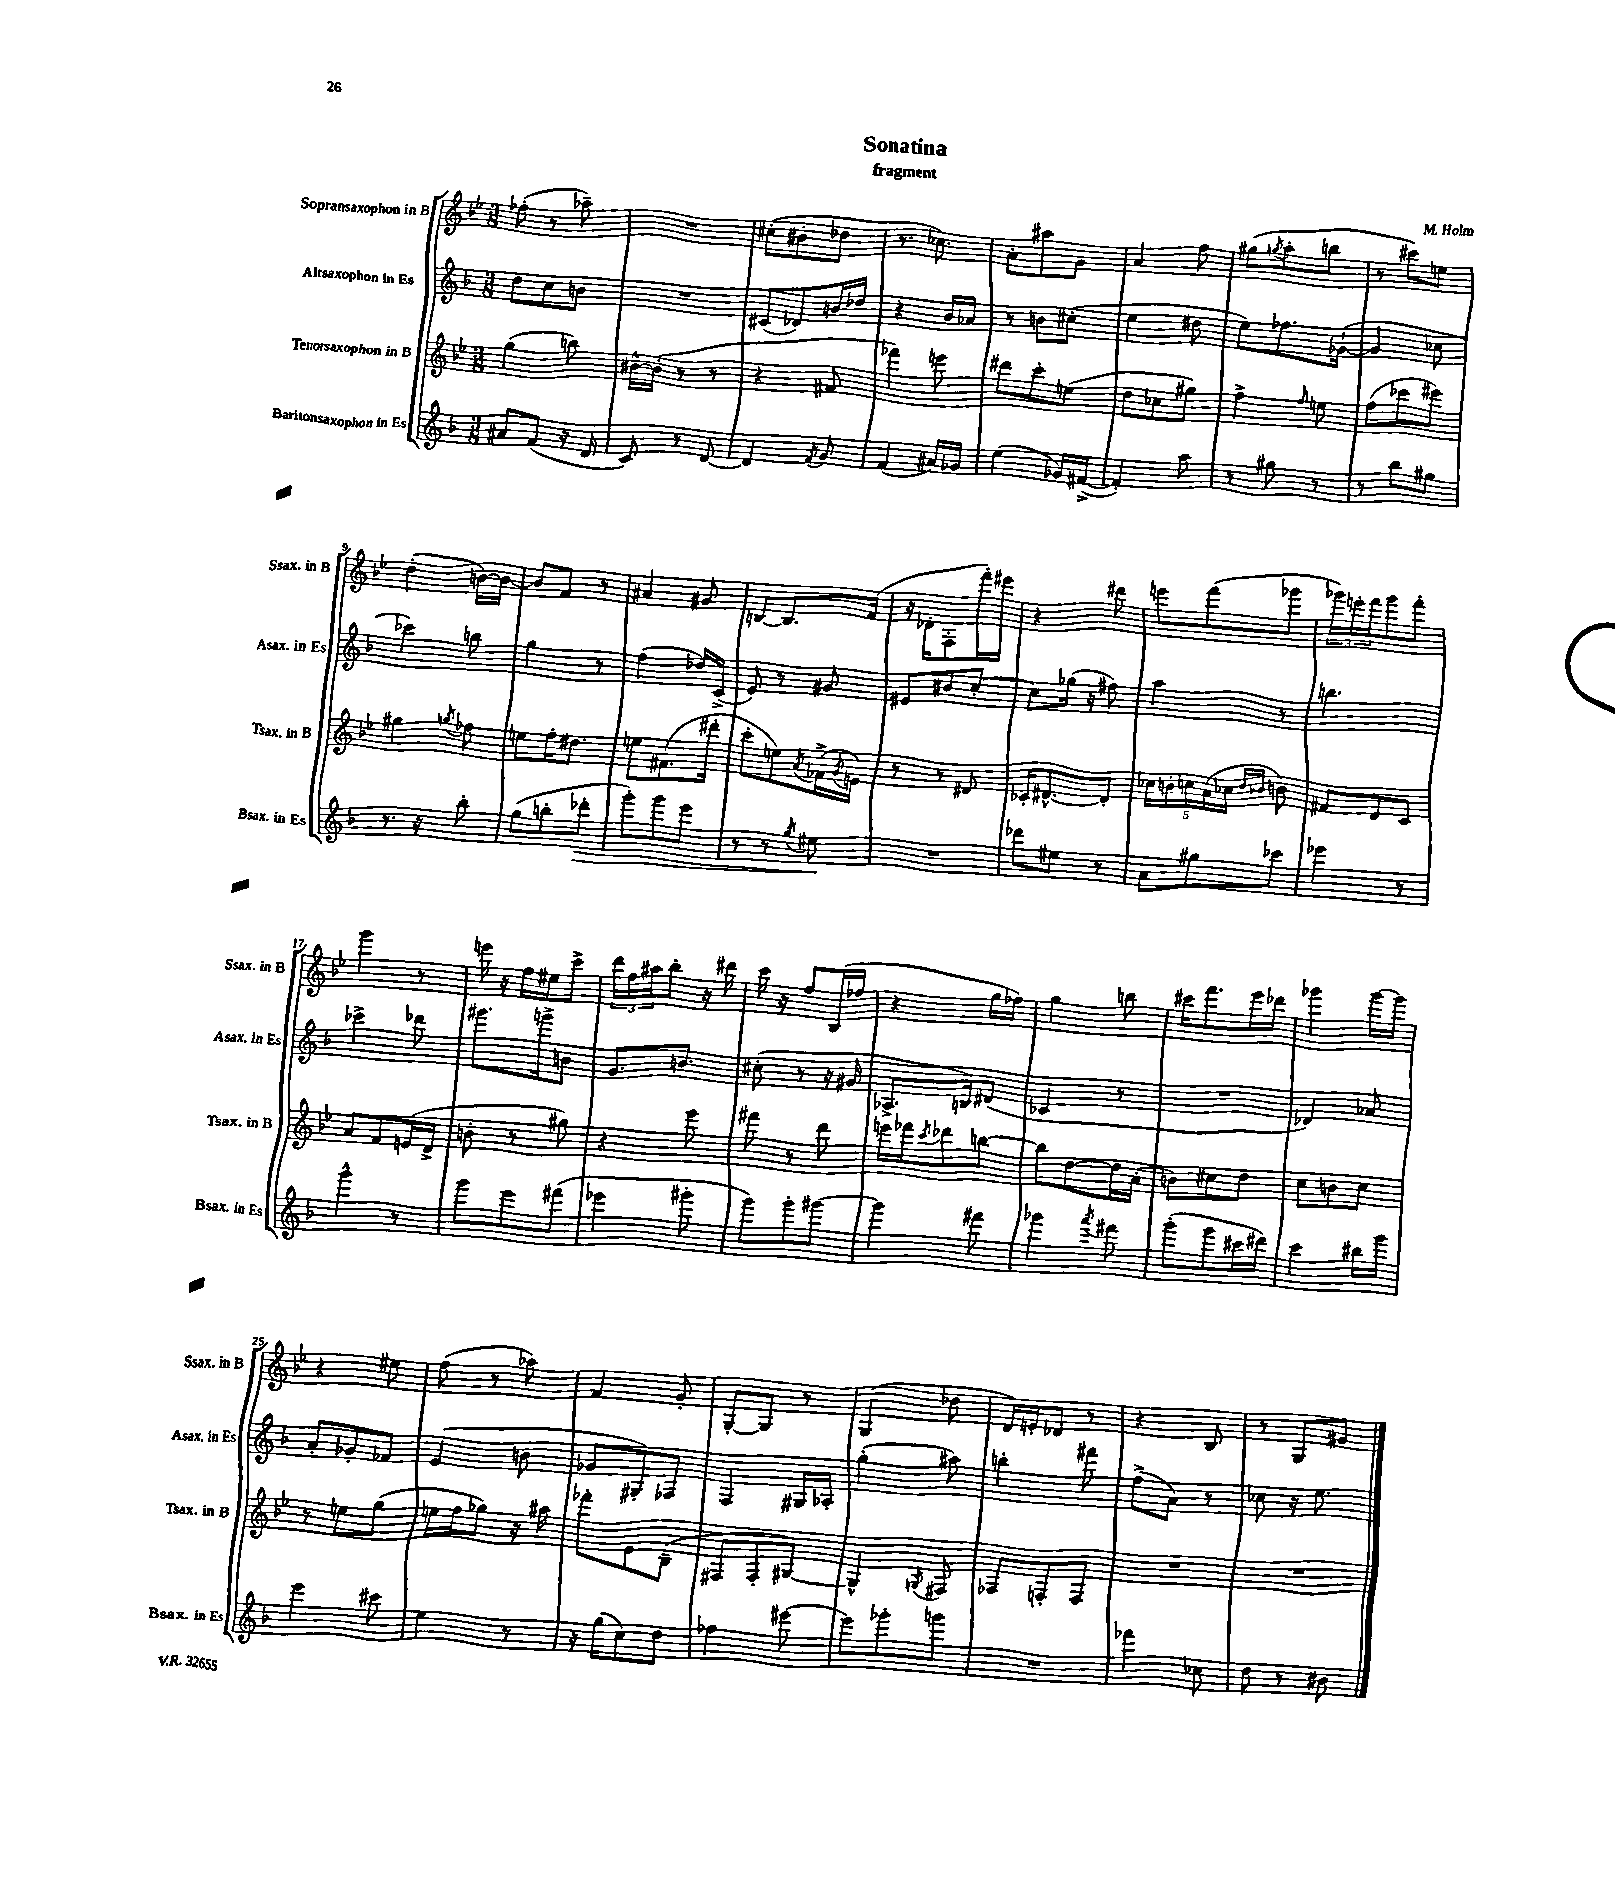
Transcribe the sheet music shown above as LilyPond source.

\header { title = "Sonatina" composer = "M. Holm" subtitle = "fragment" }
<<
\new StaffGroup <<
\new Staff = "s0" \with { instrumentName = "Sopransaxophon in B" shortInstrumentName = "Ssax. in B" } {
    \clef treble \key bes \major \numericTimeSignature \time 3/8
    fes''8-.( r8 aes''8--) |
    R4. |
    cis''8-.( bis'8-. des''8 |
    r8. ces''8.) |
    a'8-. ais''8 g'8 |
    a'4 f''8 |
    gis''8( \acciaccatura { g''8 } a''8-. b''8 |
    r8 cis'''8) e''8 |
    d''4-.( b'16~) b'16~ |
    b'8 f'8 r8 |
    ais'4 gis'8 |
    b8~ b8. f'16( |
    r16 des'16-. f8-. f'''16-.) eis'''16 |
    r4 dis'''8 |
    e'''8 f'''8( ges'''8 |
    \tuplet 3/2 { ges'''16) e'''16-. f'''16 } ges'''8 f'''8-. |
    g'''4 r8 |
    e'''16 r16 f''16 eis''16 c'''8-> |
    \tuplet 3/2 { d'''16 f''16 ais''16 } bes''8-. r16 dis'''16 |
    c'''16 r16 f''8 bes16( fes''16 |
    r4 g''16 fes''16) |
    g''4 b''8 |
    cis'''16 f'''8. ees'''16 des'''16 |
    ges'''4 ges'''16~ ges'''16 |
    r4 eis''8 |
    f''8( r8 aes''8) |
    f'4 g'8-. |
    g8~-. g8 r8 |
    g4( des''8 |
    d'16) e'16-. des'8 r8 |
    r4 bes8 |
    r8 g8 gis'8 \bar "|." |
}
\new Staff = "s1" \with { instrumentName = "Altsaxophon in Es" shortInstrumentName = "Asax. in Es" } {
    \clef treble \key f \major \numericTimeSignature \time 3/8
    d''8 c''8 b'8 |
    R4. |
    cis'8( des'8) b'16 des''16 |
    r4 bes'16 aes'16 |
    r8 b'8 cis''8-.( |
    e''4 dis''8 |
    e''8) fes''8. ges'16~-!( |
    ges'4 ces''8 |
    ces'''4) b''8 |
    g''4 r8 |
    f''4( des''16) c'16->( |
    e'8) r8 gis'8 |
    eis'8 bis'8 c''8~-. |
    c''8 ges''16( r16 fis''8) |
    a''4 r8 |
    b''4. |
    ces'''4-> des'''8 |
    gis'''8. g'''16-> b'8 |
    g'8. b'8. |
    cis''8-.( r8 r16 gis'16 |
    aes8.-> b16) dis'8( |
    ces'4 r8 |
    R4. |
    des'4) aes'8 |
    a'8-. ges'8-. fes'8 |
    e'4( b'8 |
    ges'8 gis8-.) fes8 |
    f4 gis16 aes16-. |
    g''4-.( ais''8) |
    b''4-. fis'''8 |
    f''8->( a'8) r8 |
    ces''8 r16 e''8. \bar "|." |
}
\new Staff = "s2" \with { instrumentName = "Tenorsaxophon in B" shortInstrumentName = "Tsax. in B" } {
    \clef treble \key bes \major \numericTimeSignature \time 3/8
    g''4( b''8) |
    bis'16~-^ bis'16-.( r8 r8 |
    r4 fis'8 |
    fes'''4) e'''8 |
    dis'''8 c'''8-. e''8( |
    d''8 ces''8 gis''8) |
    f''4-> \grace { f''16 } e''8 |
    f''8( ces'''8 eis'''8) |
    gis''4 \acciaccatura { g''8 } fes''8 |
    e''8 f''16-. dis''8. |
    e''8 fis'8.( dis'''16-. |
    c'''8-. e''8) \acciaccatura { a'8 } fes'16->( \acciaccatura { g'8 } e'16) |
    r8 r8 dis'8 |
    ces'16-. dis'8.~-^ dis'8-. |
    \tuplet 5/4 { ces''16 b'16-. c''16 a'16( ces''16 } \grace { d''16 bes'16 } b'8) |
    fis'8 d'8 c'8 |
    a'8 f'8 e'16( d'16-> |
    b'8-. r8 gis''8) |
    r4 ees'''8 |
    fis'''8 r8 d'''8 |
    e'''16 fes'''16 \acciaccatura { c'''8 } des'''8 b''8~ |
    b''8 d''8~ d''16 a'16-.( |
    b'8) cis''8 d''8 |
    c''8 b'8 c''8 |
    r8 e''8 g''8( |
    e''16 f''16 ges''8) r16 ais''16 |
    fes'''8-. ees'8 bes8--( |
    fis8 fis8-. gis8~) |
    gis4-^ \acciaccatura { g8 } fis8 |
    fes8 f8-. f8 |
    R4. |
    R4. \bar "|." |
}
\new Staff = "s3" \with { instrumentName = "Baritonsaxophon in Es" shortInstrumentName = "Bsax. in Es" } {
    \clef treble \key f \major \numericTimeSignature \time 3/8
    ais'8 f'8( r16 d'16 |
    c'8) r8 d'8~ |
    d'4 \acciaccatura { f'8 } g'8 |
    f'4( ais'16) ges'16 |
    e''4( ges'16) fis'16~->( |
    fis'4-.) a''8 |
    r8 gis''8 r8 |
    r8 bes''8 gis''8 |
    r8. r16 bes''8-. |
    g''8( b''8-. des'''8-.\> |
    g'''8-.) g'''8 e'''8 |
    r8 r8 \acciaccatura { g''8 } eis''8\! |
    R4. |
    des'''8 eis''8 r8 |
    a'8 gis''8 ces'''8 |
    ees'''4 r8 |
    g'''4-^ r8 |
    g'''8 e'''8 fis'''8( |
    ees'''4 gis'''8-. |
    g'''8) g'''8-. gis'''8~ |
    gis'''4 fis'''8 |
    ges'''4 \acciaccatura { a'''8 } fis'''8 |
    g'''8-.( g'''8 cis'''16 dis'''16) |
    c'''4 bis''16 g'''16 |
    e'''4 cis'''8 |
    e''4 r8 |
    r16 g''16( c''8) d''8 |
    fes''4 eis'''8~ |
    eis'''8 ges'''8-. g'''8 |
    R4. |
    fes'''4 ces''8 |
    d''8 r8 bis'8 \bar "|." |
}
>>
>>
